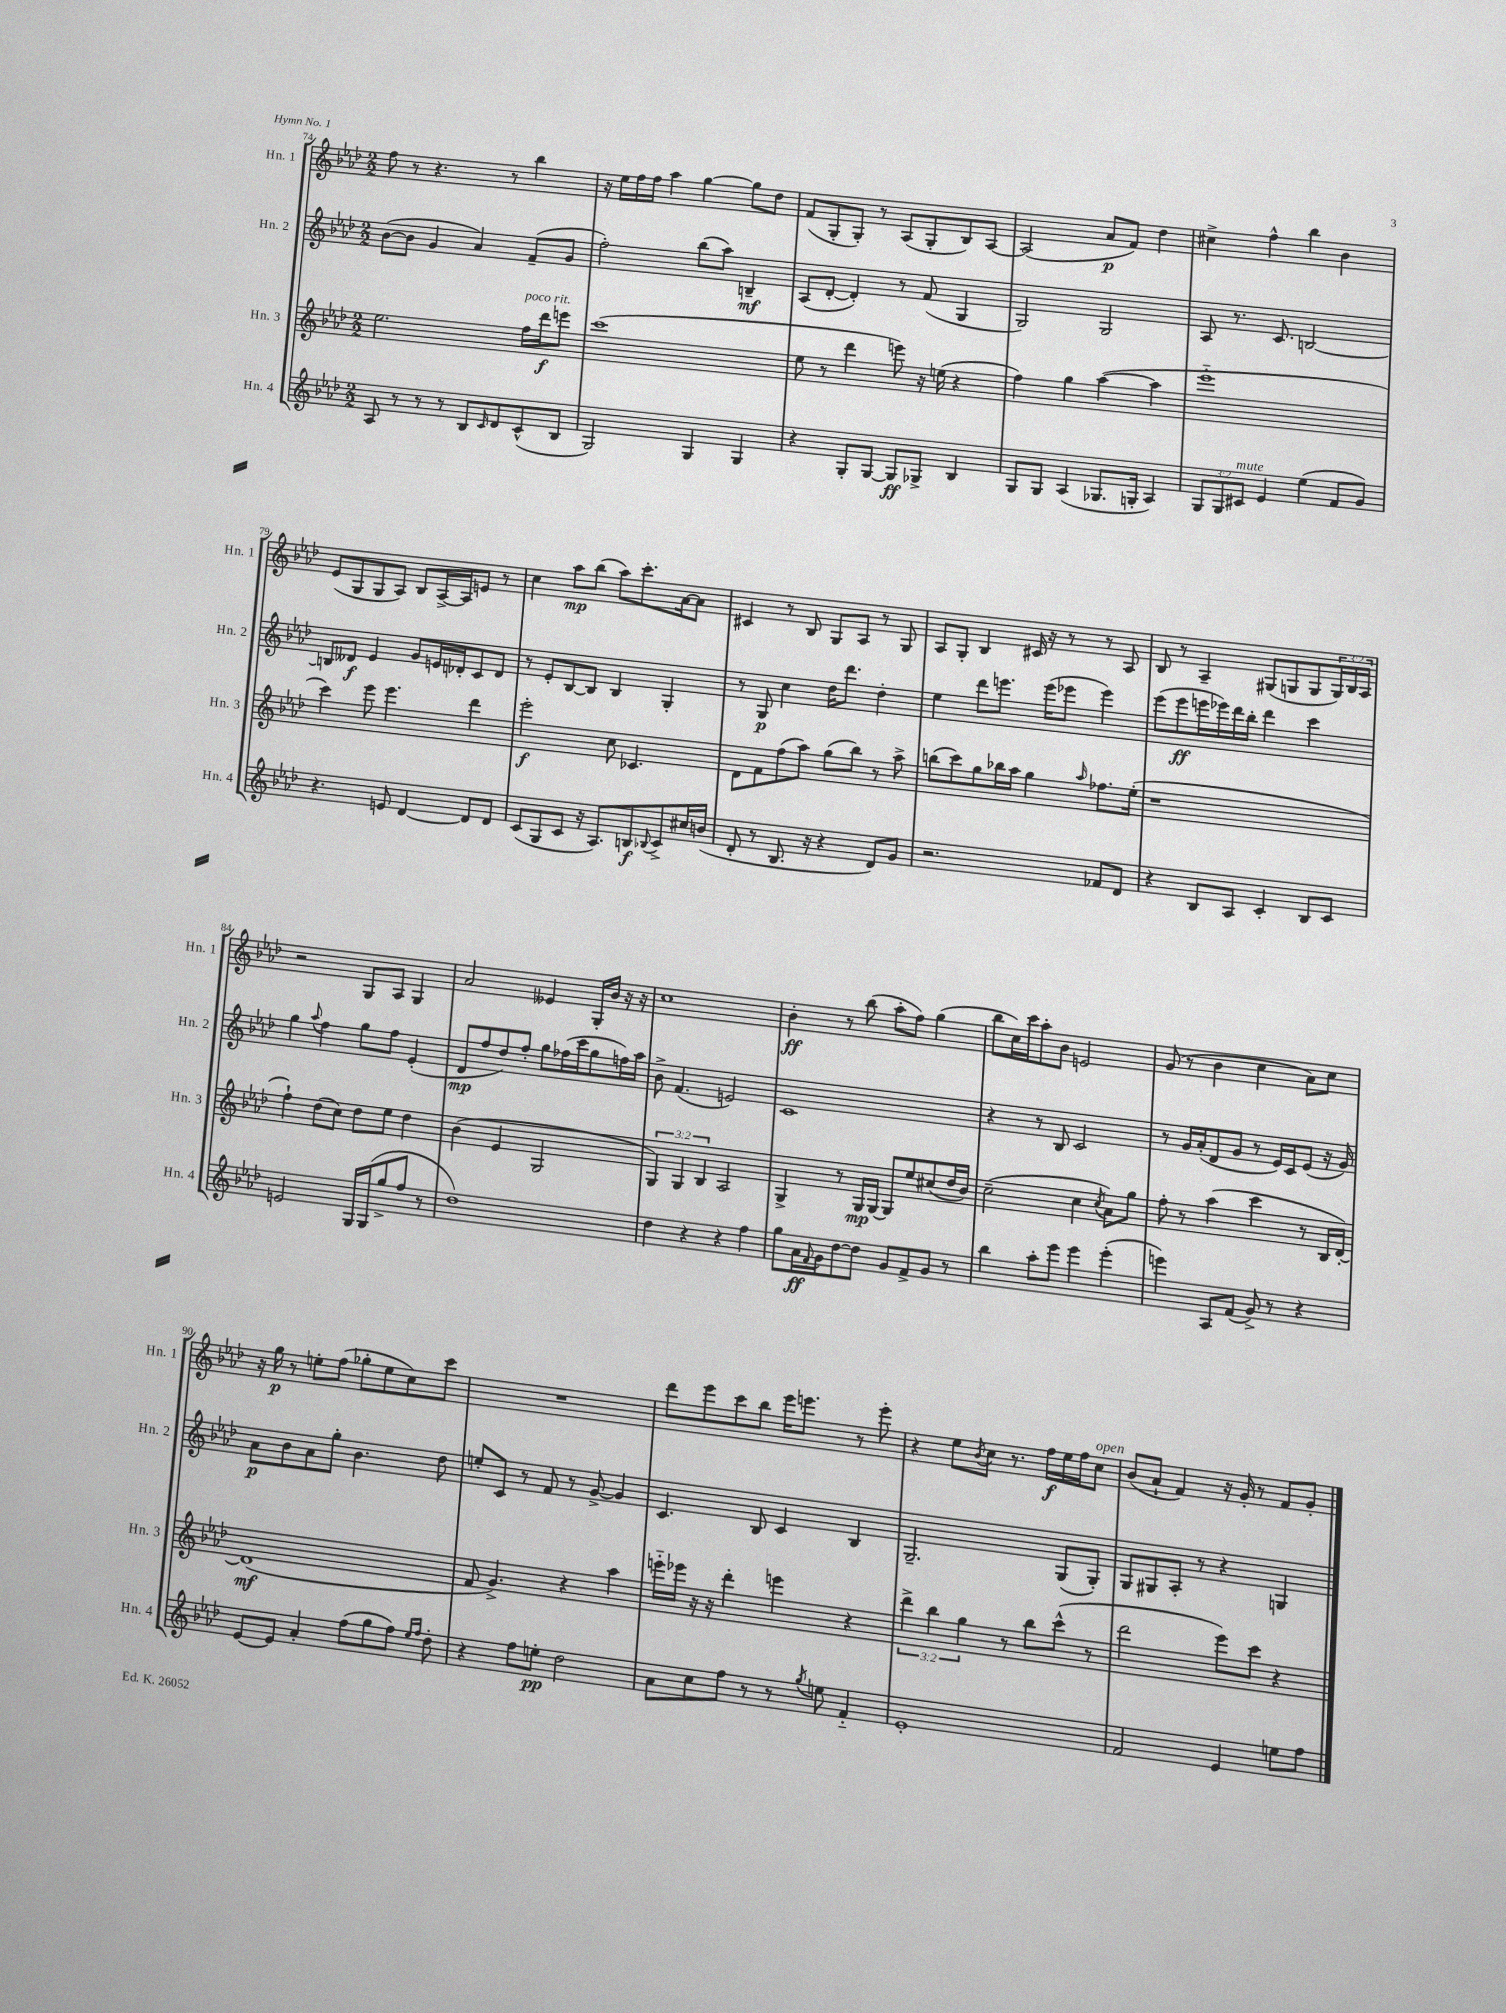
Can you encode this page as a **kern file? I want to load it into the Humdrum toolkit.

**kern	**dynam	**kern	**dynam	**kern	**dynam	**kern	**dynam
*part4	*part4	*part3	*part3	*part2	*part2	*part1	*part1
*staff4	*staff4	*staff3	*staff3	*staff2	*staff2	*staff1	*staff1
*I"Hn. 4	*	*I"Hn. 3	*	*I"Hn. 2	*	*I"Hn. 1	*
*I'Hn. 4	*	*I'Hn. 3	*	*I'Hn. 2	*	*I'Hn. 1	*
*clefG2	*	*clefG2	*	*clefG2	*	*clefG2	*
*k[b-e-a-d-]	*	*k[b-e-a-d-]	*	*k[b-e-a-d-]	*	*k[b-e-a-d-]	*
*M2/2	*	*M2/2	*	*M2/2	*	*M2/2	*
=74	=74	=74	=74	=74	=74	=74	=74
8A-/	.	2.ee-\	.	([8b-\L	.	8ff\	.
8r	.	.	.	8b-\J]	.	8r	.
8r	.	.	.	4g/	.	4.r	.
8r	.	.	.	.	.	.	.
8B-/L	.	.	.	4a-/)	.	.	.
16qqc/	.	.	.	.	.	.	.
8d-/	.	.	.	.	.	8r	.
!	!	!LO:TX:a:i:t=poco rit.	!	!	!	!	!
(8c^^/	.	16ff\LL	.	(8f~/L	.	4bb-\	.
.	.	16ddd-\J	f	.	.	.	.
8B-/J	.	8eeen\J	.	8g/J	.	.	.
=75	=75	=75	=75	=75	=75	=75	=75
2G/)	.	(1ccc	.	2ff'\)	.	16r	.
.	.	.	.	.	.	16ee-\LL	.
.	.	.	.	.	.	16ff\	.
.	.	.	.	.	.	16ff\JJ	.
.	.	.	.	.	.	4aa-\	.
4G/	.	.	.	(8bb-\L	.	[4gg\	.
.	.	.	.	8aa-\J)	.	.	.
4G/	.	.	.	4Bn~/	mf	8gg\L]	.
.	.	.	.	.	.	8dd-\J	.
=76	=76	=76	=76	=76	=76	=76	=76
4r	.	8ee-\	.	(8A-/L	.	(8f/L	.
.	.	8r	.	[8d-'/J	.	8G'/	.
8G'/L	.	4ddd-\	.	4d-'/])	.	8G'/J)	.
[8G/J	.	.	.	.	.	8r	.
8G/L]	ff	8eeen\)	.	8r	.	(8A-/L	.
8G-X^/J	.	16r	.	(8f/	.	8G'/	.
.	.	(16een\	.	.	.	.	.
4B-/	.	4r	.	4G/	.	8B-/)	.
.	.	.	.	.	.	[8A-/J	.
=77	=77	=77	=77	=77	=77	=77	=77
8G/L	.	4ff\)	.	2G/)	.	(2A-/]	.
8G/J	.	.	.	.	.	.	.
(4A-/	.	4gg\	.	.	.	.	.
8.G-X/L	.	([4aa-\	.	2G/	.	8a-/L	p
.	.	.	.	.	.	8f/J)	.
16Gn'/Jk	.	.	.	.	.	.	.
4A-/)	.	4aa-\]	.	.	.	4dd-\	.
=78	=78	=78	=78	=78	=78	=78	=78
12G/L	.	1eee-	.	8A-/	.	4cc#X^\	.
12G/	.	.	.	.	.	.	.
.	.	.	.	8.r	.	.	.
!LO:TX:a:i:t=mute	!	!	!	!	!	!	!
12c#X/J	.	.	.	.	.	.	.
4e-/	.	.	.	.	.	4ff^^\	.
.	.	.	.	8.c/	.	.	.
(4ee-\	.	.	.	[2Bn/	.	4bb-\	.
8f/L	.	.	.	.	.	4b-\	.
8g/J)	.	.	.	.	.	.	.
!!LO:LB:g=z
=79	=79	=79	=79	=79	=79	=79	=79
4.r	.	4ccc\)	.	8Bn/L]	.	(8e-/L	.
.	.	.	.	8d--X/J	f	8G/	.
.	.	8eee-\	.	4e-/	.	8G/	.
8en/	.	4.eee-\	.	.	.	8A-/J)	.
[4d-/	.	.	.	8g/L	.	8B-/L	.
.	.	.	.	16en/L	.	[16A-^/L	.
.	.	.	.	16d-X'/J	.	16A-/J]	.
8d-/L]	.	4ddd-\	.	8c/	.	8en/J	.
8d-/J	.	.	.	8d-/J	.	8r	.
=80	=80	=80	=80	=80	=80	=80	=80
(8c/L	.	2eee-'\	f	8r	.	4cc\	.
8G/	.	.	.	8e-'/L	.	.	.
8c/J	.	.	.	[8B-/	.	8aa-\L	mp
16r	.	.	.	8B-/J]	.	(8bb-\J	.
8.A-/L)	.	.	.	.	.	.	.
.	.	8cc\	.	4B-/	.	8aa-\L)	.
8Bn/	f	4.c-X/	.	.	.	8.ccc'\	.
8qqB-X/	.	.	.	.	.	.	.
8c^/	.	.	.	4G'/	.	.	.
.	.	.	.	.	.	[16a-\k	.
16cc#X/L	.	.	.	.	.	8a-\J]	.
(16bn/JJ	.	.	.	.	.	.	.
=81	=81	=81	=81	=81	=81	=81	=81
8d-'/	.	8d-\L	.	8r	.	4c#X/	.
8r	.	8f\	.	8G/	p	.	.
8.B-/	.	(8ff\	.	4cc\	.	8r	.
.	.	8aa-\J)	.	.	.	8B-/	.
16r	.	.	.	.	.	.	.
4r	.	(8gg\L	.	16dd-\KL	.	8G/L	.
.	.	.	.	8.ddd-\J	.	.	.
.	.	8bb-\J)	.	.	.	8A-/J	.
8d-/L)	.	8r	.	4dd-'\	.	8r	.
8g/J	.	8aa-^\	.	.	.	8G/	.
=82	=82	=82	=82	=82	=82	=82	=82
2.r	.	(8bbn\L	.	4ee-\	.	8A-/L	.
.	.	8ccc\)	.	.	.	8G'/J	.
.	.	8gg\	.	8ddd-\L	.	4B-/	.
.	.	16bb-X\L	.	8.eeen\J	.	.	.
.	.	16aa-\JJ	.	.	.	.	.
.	.	4gg\	.	.	.	16c#X/	.
.	.	.	.	(16eee\KL	.	16r	.
.	.	.	.	8eee-X\J	.	8r	.
.	.	16qqaa-/	.	.	.	.	.
8f-X/L	.	8.ff-X\L	.	4eee-\)	.	8r	.
8d-/J	.	.	.	.	.	8A-/	.
.	.	(16ee-'\Jk	.	.	.	.	.
=83	=83	=83	=83	=83	=83	=83	=83
4r	.	1r	.	(8eee-\L	.	8B-/	.
.	.	.	.	8eee-\	ff	8r	.
8B-/L	.	.	.	16eeen\L	.	4A-~/	.
.	.	.	.	16eee-X\)	.	.	.
8A-/J	.	.	.	16ddd-\	.	.	.
.	.	.	.	16bb-'\JJ	.	.	.
4c'/	.	.	.	4ddd-\	.	(8G#X/L	.
.	.	.	.	.	.	8Gn/	.
8B-/L	.	.	.	4ccc\	.	8G/	.
8c/J	.	.	.	.	.	24G/L)	.
.	.	.	.	.	.	24B-/	.
.	.	.	.	.	.	24A-/JJ	.
!!LO:LB:g=z
=84	=84	=84	=84	=84	=84	=84	=84
2en/	.	4ff`\)	.	4gg\	.	2r	.
.	.	.	.	8qqaa-/	.	.	.
.	.	(8dd-\L	.	4ff\	.	.	.
.	.	8cc\J)	.	.	.	.	.
16G/LL	.	8dd-\L	.	8gg\L	.	8G/L	.
(16G/J	.	.	.	.	.	.	.
8gg^/	.	8ee-\J	.	8ff\J	.	8A-/J	.
8ff/J	.	4dd-\	.	(4e-'/	.	4G/	.
8r	.	.	.	.	.	.	.
=85	=85	=85	=85	=85	=85	=85	=85
1dd-)	.	(4b-\	.	8d-/L	mp	2a-/	.
.	.	.	.	8ff/	.	.	.
.	.	4e-/	.	8dd-/)	.	.	.
.	.	.	.	8ff'/J	.	.	.
.	.	2G/	.	8gg\L	.	4e--X/	.
.	.	.	.	(16ff-X\L	.	.	.
.	.	.	.	16ccc\J	.	.	.
.	.	.	.	8gg\	.	16G'/LL	.
.	.	.	.	.	.	16b-/JJ	.
.	.	.	.	16ffn\L)	.	16r	.
.	.	.	.	16aa-\JJ	.	16r	.
=86	=86	=86	=86	=86	=86	=86	=86
4dd-\	.	6G/)	.	8b-^\	.	1cc	.
.	.	.	.	(4.f/	.	.	.
.	.	6G/	.	.	.	.	.
4r	.	.	.	.	.	.	.
.	.	6B-/	.	.	.	.	.
4r	.	2A-/	.	2en/)	.	.	.
4ff\	.	.	.	.	.	.	.
=87	=87	=87	=87	=87	=87	=87	=87
8gg\L	.	4G^/	.	1c	.	4b-'\	ff
16a-\L	ff	.	.	.	.	.	.
8qqf/	.	.	.	.	.	.	.
16g\J	.	.	.	.	.	.	.
[8dd-\	.	8r	.	.	.	8r	.
8dd-\J]	.	16G/LL	mp	.	.	(8bb-\	.
.	.	[16G/JJ	.	.	.	.	.
8g/L	.	8G/L]	.	.	.	8aa-'\L	.
8f^/	.	8ee-/	.	.	.	8ff\J)	.
8g/J	.	(8cc#X/	.	.	.	(4gg\	.
8r	.	16dd-/L	.	.	.	.	.
.	.	16b-/JJ)	.	.	.	.	.
=88	=88	=88	=88	=88	=88	=88	=88
4bb-\	.	(2cc~\	.	4r	.	8bb-\L	.
.	.	.	.	.	.	16cc\L)	.
.	.	.	.	.	.	16ccc\J	.
8aa-'\L	.	.	.	8r	.	8aa-'\	.
8eee-\J	.	.	.	8B-/	.	8b-\J	.
4eee-\	.	4cc\	.	2c/	.	2en/	.
.	.	8qcc/	.	.	.	.	.
(4eee-'\	.	8a-\L)	.	.	.	.	.
.	.	8gg\J	.	.	.	.	.
=89	=89	=89	=89	=89	=89	=89	=89
4eeen\)	.	8ff'\	.	8r	.	(8g/	.
.	.	8r	.	16g/LL	.	8r	.
.	.	.	.	(16a-'/J	.	.	.
8A-/L	.	(4aa-\	.	8d-/	.	4b-\	.
(8f/J	.	.	.	8g/J	.	.	.
8g^/)	.	4ccc\	.	8r	.	4cc\	.
8r	.	.	.	16e-/LL)	.	.	.
.	.	.	.	16c/J	.	.	.
4r	.	8r	.	(8e-/J	.	8a-\L)	.
.	.	16B-/LL	.	16r	.	8cc\J	.
.	.	[16d-'/JJ)	.	16g/)	.	.	.
!!LO:LB:g=z
=90	=90	=90	=90	=90	=90	=90	=90
[8e-/L	.	(1d-]	mf	8a-\L	p	16r	.
.	.	.	.	.	.	16gg\	p
8e-/J]	.	.	.	8b-\	.	8r	.
4a-'/	.	.	.	8a-\	.	8een'\L	.
.	.	.	.	8gg'\J	.	(8ff\J	.
(8ff\L	.	.	.	4.b-\	.	8gg-X'\L	.
8gg\	.	.	.	.	.	8ee\	.
8ff\J)	.	.	.	.	.	8cc\)	.
16qqee-/LL	.	.	.	.	.	.	.
16qqff/JJ	.	.	.	.	.	.	.
8dd-'\	.	.	.	8dd-\	.	8ccc\J	.
=91	=91	=91	=91	=91	=91	=91	=91
4r	.	8f/	.	8een'/L	.	1r	.
.	.	4.g^/)	.	8c/J	.	.	.
8ff\L	.	.	.	8r	.	.	.
8een'\J	pp	.	.	8f/	.	.	.
2dd-\	.	4r	.	8r	.	.	.
.	.	.	.	[8g^/	.	.	.
.	.	4aa-\	.	4g/]	.	.	.
=92	=92	=92	=92	=92	=92	=92	=92
8a-\L	.	16eeen\LL	.	4.c/	.	8ddd-\L	.
.	.	16eee-X\JJ	.	.	.	.	.
8cc\	.	16r	.	.	.	8eee-\	.
.	.	16r	.	.	.	.	.
8ff\J	.	4ddd-'\	.	.	.	8ccc\	.
8r	.	.	.	8B-/	.	8bb-\J	.
8r	.	4eeen\	.	4c/	.	16eee-\KL	.
.	.	.	.	.	.	8.eeen\J	.
8qgg/	.	.	.	.	.	.	.
8een\	.	.	.	.	.	.	.
4f/	.	4r	.	4B-/	.	8r	.
.	.	.	.	.	.	8eee'\	.
=93	=93	=93	=93	=93	=93	=93	=93
1e-'	.	6ddd-^\	.	2.G~/	.	4r	.
.	.	6bb-\	.	.	.	.	.
.	.	.	.	.	.	8ee-\L	.
.	.	6gg\	.	.	.	.	.
.	.	.	.	.	.	8qb-/	.
.	.	.	.	.	.	8cc\J	.
.	.	8r	.	.	.	8.r	.
.	.	8bb-\L	.	.	.	.	.
.	.	.	.	.	.	16ff\LL	f
.	.	(8ccc^^\J	.	(8G/L	.	16ee-\	.
.	.	.	.	.	.	16ff\J	.
!	!	!	!	!	!	!LO:TX:a:i:t=open	!
.	.	8r	.	8G'/J)	.	8cc\J	.
=94	=94	=94	=94	=94	=94	=94	=94
2f/	.	2ddd-\	.	8G/L	.	(8b-/L	.
.	.	.	.	8G#X/	.	8a-`/J	.
.	.	.	.	8A-'/J	.	4f/)	.
.	.	.	.	8r	.	.	.
4e-/	.	8eee-\L)	.	4r	.	16r	.
.	.	.	.	.	.	16g'/	.
.	.	8ccc\J	.	.	.	8r	.
8een\L	.	4r	.	4Gn/	.	8f/L	.
8ff\J	.	.	.	.	.	8g'/J	.
==	==	==	==	==	==	==	==
*-	*-	*-	*-	*-	*-	*-	*-
